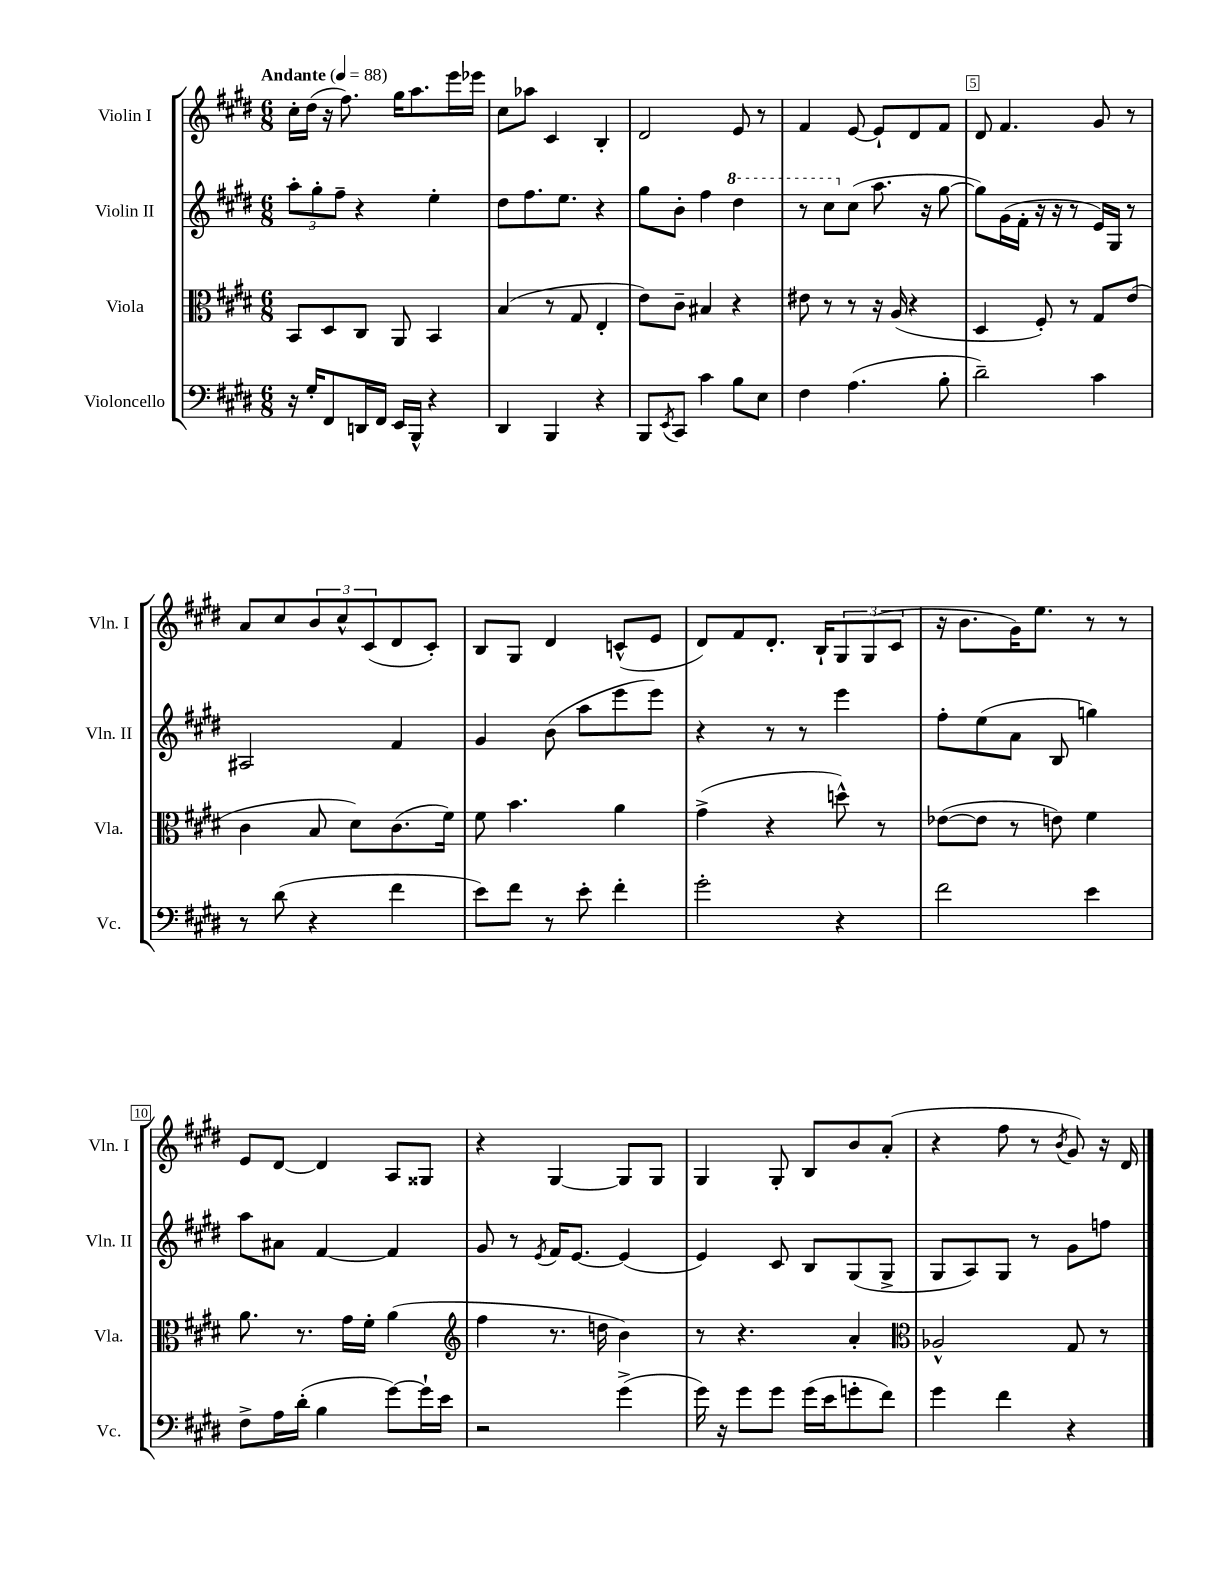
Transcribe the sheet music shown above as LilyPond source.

<<
\new StaffGroup <<
\new Staff = "s0" \with { instrumentName = "Violin I" shortInstrumentName = "Vln. I" } {
    \clef treble \key e \major \numericTimeSignature \time 6/8 \tempo "Andante" 4 = 88
    cis''16-. dis''16( r16 fis''8.) gis''16 a''8. e'''16 ees'''16 |
    cis''8 aes''8 cis'4 b4-. |
    dis'2 e'8 r8 |
    fis'4 e'8~ e'8-! dis'8 fis'8 |
    dis'8 fis'4. gis'8 r8 |
    a'8 cis''8 \tuplet 3/2 { b'8 cis''8-^ cis'8( } dis'8 cis'8-.) |
    b8 gis8 dis'4 c'8-^( e'8 |
    dis'8) fis'8 dis'8.-. b16-! \tuplet 3/2 { gis8 gis8( cis'8 } |
    r16 b'8. gis'16) e''8. r8 r8 |
    e'8 dis'8~ dis'4 a8 gisis8 |
    r4 gis4~ gis8 gis8 |
    gis4 gis8-. b8 b'8 a'8-.( |
    r4 fis''8 r8 \acciaccatura { b'8 } gis'8) r16 dis'16 \bar "|." |
}
\new Staff = "s1" \with { instrumentName = "Violin II" shortInstrumentName = "Vln. II" } {
    \clef treble \key e \major \numericTimeSignature \time 6/8
    \tuplet 3/2 { a''8-. gis''8-. fis''8-- } r4 e''4-. |
    dis''8 fis''8. e''8. r4 |
    gis''8 b'8-. fis''4 \ottava #1 dis'''4 |
    r8 cis'''8 \ottava #0 cis''8( a''8. r16 gis''8~ |
    gis''8) gis'16( fis'16-. r16 r16 r8 e'16) gis16 r8 |
    ais2 fis'4 |
    gis'4 b'8( a''8 e'''8 e'''8) |
    r4 r8 r8 e'''4 |
    fis''8-. e''8( a'8 b8 g''4) |
    a''8 ais'8 fis'4~ fis'4 |
    gis'8 r8 \acciaccatura { e'8 } fis'16 e'8.~ e'4( |
    e'4) cis'8 b8 gis8( gis8-> |
    gis8 a8) gis8 r8 gis'8 f''8 \bar "|." |
}
\new Staff = "s2" \with { instrumentName = "Viola" shortInstrumentName = "Vla." } {
    \clef alto \key e \major \numericTimeSignature \time 6/8
    b,8 dis8 cis8 a,8 b,4 |
    b4( r8 gis8 e4-. |
    e'8) cis'8-- bis4 r4 |
    eis'8 r8 r8 r16 a16( r4 |
    dis4 fis8-.) r8 gis8 e'8( |
    cis'4 b8 dis'8) cis'8.( fis'16) |
    fis'8 b'4. a'4 |
    gis'4->( r4 d''8-^) r8 |
    ees'8~( ees'8 r8 e'8) fis'4 |
    a'8. r8. gis'16 fis'16-. a'4( |
    \clef treble fis''4 r8. d''16 b'4) |
    r8 r4. a'4-. |
    \clef alto aes2-^ gis8 r8 \bar "|." |
}
\new Staff = "s3" \with { instrumentName = "Violoncello" shortInstrumentName = "Vc." } {
    \clef bass \key e \major \numericTimeSignature \time 6/8
    r16 gis16-. fis,8 d,16 fis,16 e,16 b,,16-^ r4 |
    dis,4 b,,4 r4 |
    b,,8 \acciaccatura { e,8 } cis,8 cis'4 b8 e8 |
    fis4 a4.( b8-. |
    dis'2--) cis'4 |
    r8 dis'8( r4 fis'4 |
    e'8) fis'8 r8 e'8-. fis'4-. |
    gis'2-. r4 |
    fis'2 e'4 |
    fis8-> a16 dis'16-.( b4 gis'8~) gis'16-! e'16 |
    r2 gis'4->( |
    gis'16) r16 gis'8 gis'8 gis'16( e'16 g'8-. fis'8) |
    gis'4 fis'4 r4 \bar "|." |
}
>>
>>
\layout { \context { \Score \override BarNumber.break-visibility = ##(#f #t #t) barNumberVisibility = #(every-nth-bar-number-visible 5) \override BarNumber.stencil = #(make-stencil-boxer 0.1 0.3 ly:text-interface::print) } }
